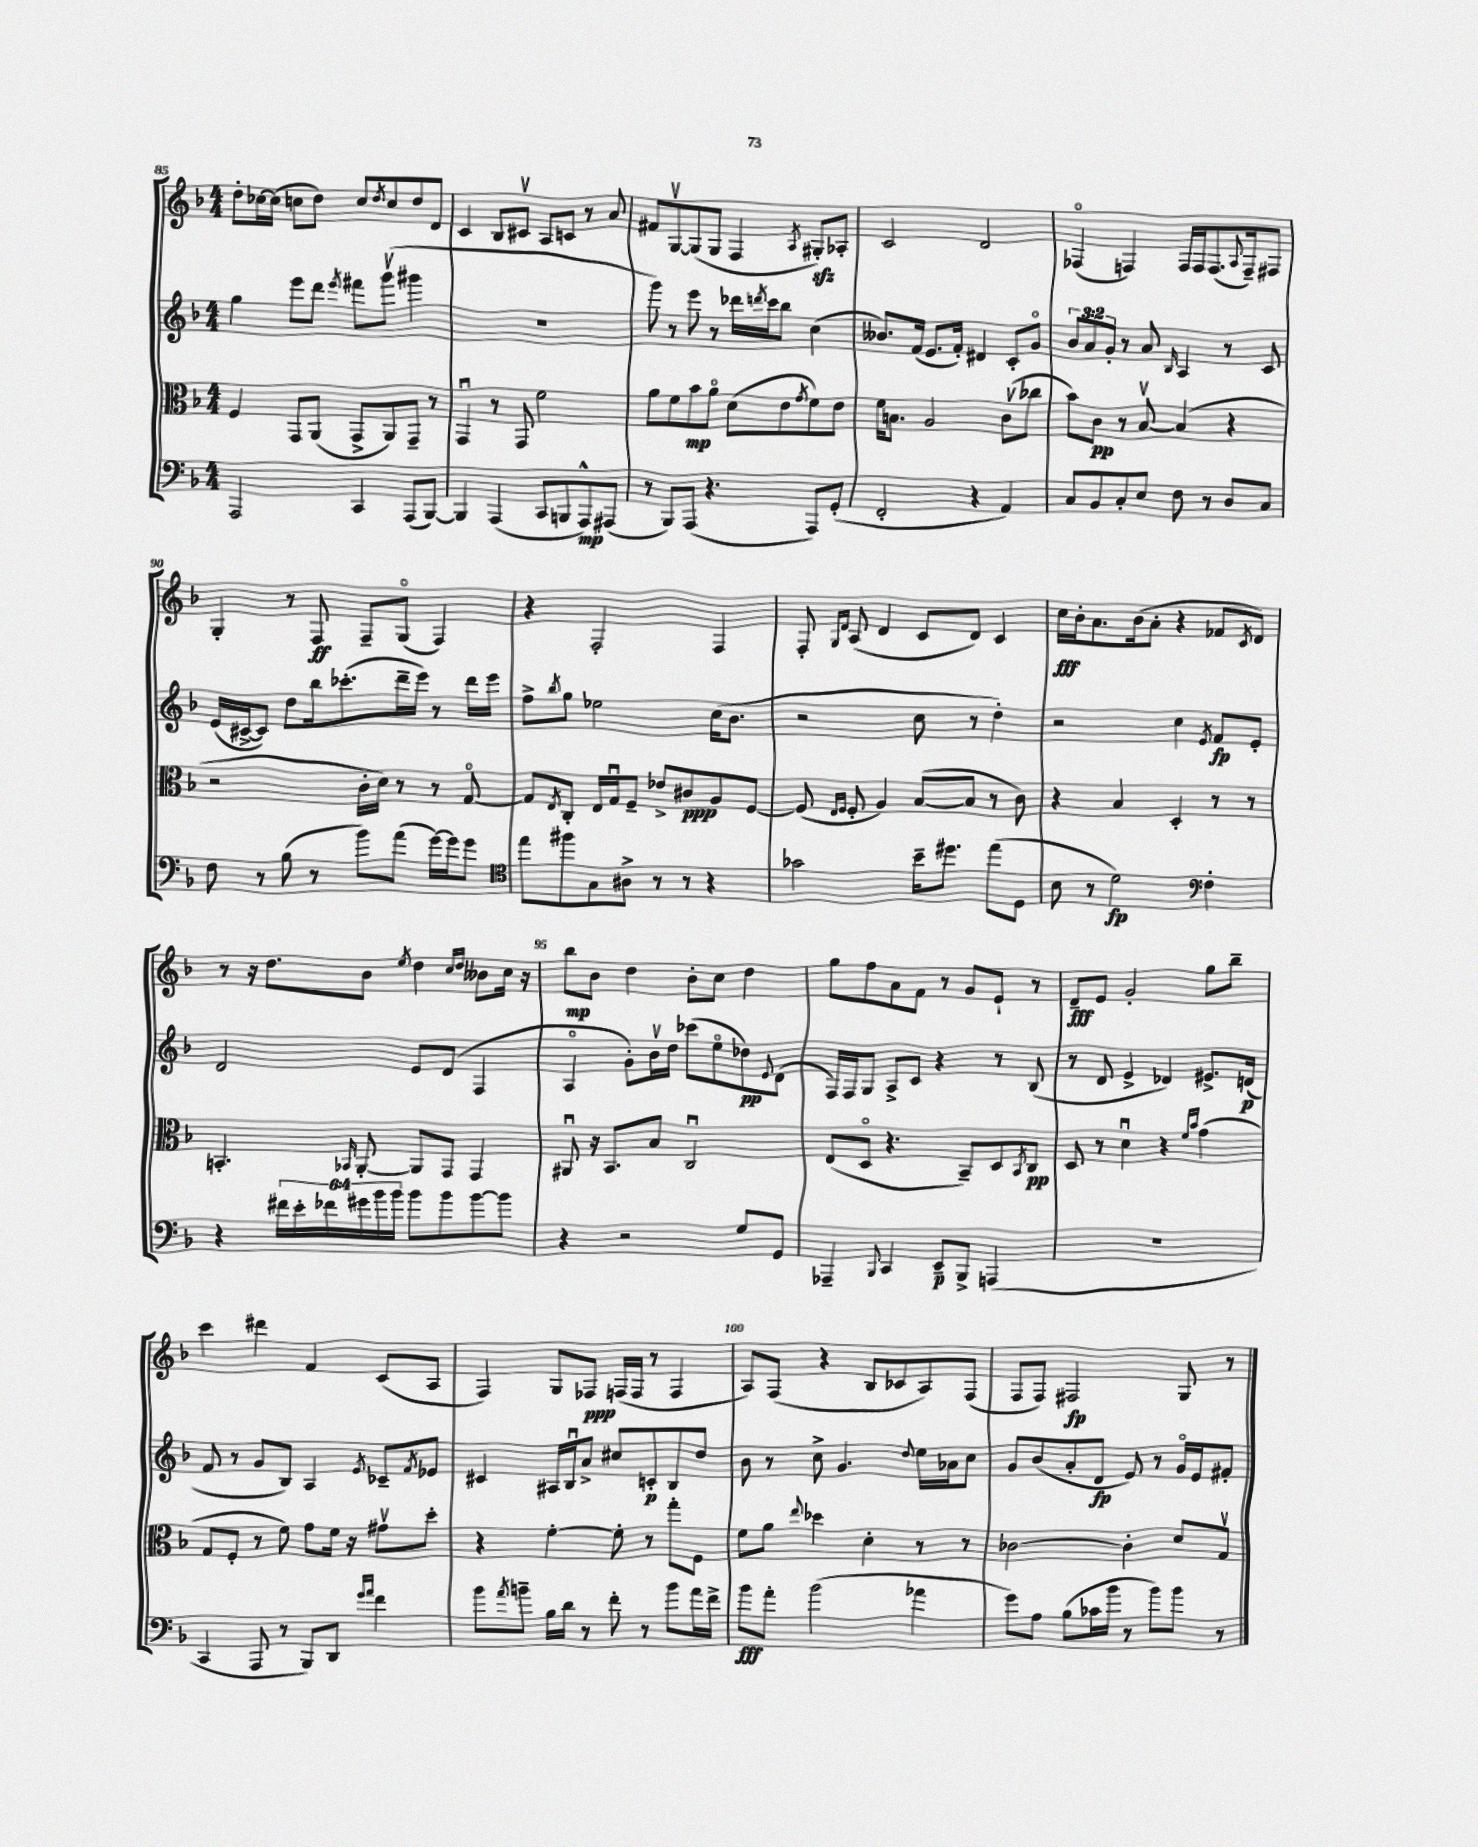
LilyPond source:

<<
\new StaffGroup <<
\new Staff = "s0" {
    \clef treble \key f \major \numericTimeSignature \time 4/4
    d''8-. ces''16~ ces''16( c''8 d''8) c''8 \acciaccatura { d''8 } c''8 d''8 d'8 |
    c'4 bes8 cis'8\upbow a8 c'8 r8 a'8 |
    fis'8 g8~\upbow g8( g8 f4 \acciaccatura { a8 } gis8-.\sfz) aes8-. |
    c'2 d'2 |
    fes4\flageolet( f4) f16 f16 f8.( \appoggiatura { a8 } f16--) fis8 |
    g4-. r8 f8\ff f8-- g8\flageolet( f4) |
    r4 f2-. f4 |
    f8-. \grace { g16 d'16 } a8( d'4 c'8 d'8) c'4 |
    c''16\fff bes'16-. a'8. bes'16( a'8-. r4 fes'8 \acciaccatura { c'8 } d'8) |
    r8 r16 d''8. bes'8 \acciaccatura { e''8 } d''4 \grace { c''16 d''16 } beses'8 c''16 r16 |
    bes''8\mp bes'8 d''4 bes'8-. c''8 d''4 |
    g''8 f''8 a'8 f'8 r8 g'8 e'8-! r8 |
    d'8--\fff e'8 g'2-. g''8 bes''8-- |
    c'''4 dis'''4 f'4 c'8( a8 |
    f4) g8 fes8\ppp f16( f16 r8 f4 |
    a8) f8( r4 bes8 ces'8 a8) f8( |
    f8 f8) fis2\fp g8 r8 \bar "|." |
}
\new Staff = "s1" {
    \clef treble \key f \major \numericTimeSignature \time 4/4 \override Staff.TupletNumber.text = #tuplet-number::calc-fraction-text
    g''4 e'''8 d'''8 \acciaccatura { e'''8 } fis'''8 g'''8\upbow( gis'''4 |
    R1 |
    g'''8) r8 e'''8 r8 des'''16 \acciaccatura { d'''8 } c'''16 bes''8 c''4( |
    beses'8.) f'16( e'8. f'16-.) dis'4 c'8-. g'8\flageolet |
    \tuplet 3/2 { bes'8 a'8 g'8-. } r8 a'8 \grace { bes16 } a4 r8 c'8 |
    e'16( cis'16~-> cis'8) d''8 bes''16 ces'''8.-.( d'''16-- e'''16) r8 d'''16 e'''16 |
    f''8-> \acciaccatura { bes''8 } g''8 ees''2 c''16( bes'8. |
    r2 c''8 r8 d''4-.) |
    r2 c''4 \acciaccatura { e'8 } f'8\fp e'8-. |
    d'2 e'8 d'8( f4 |
    a4\flageolet g'8-.) bes'16\upbow d''16 ces'''8( e''8\flageolet des''8\pp) \appoggiatura { e'8 } d'8( |
    f16) f16 g8 a8-> c'8 r4 r8 bes8( |
    r8 d'8 e'4-> des'4) eis'8.-> d'16\p( |
    f'8 r8 g'8 bes8) a4 \acciaccatura { e'8 } ces'8-- \acciaccatura { f'8 } ees'8 |
    cis'4 ais16 bes16\downbow a'8-> cis''8 c'8-.\p bes8 d''8 |
    bes'8 r8 c''8-> g'4. \appoggiatura { d''8 } e''16 aes'16 c''8 |
    g'8 bes'8( a'8-. d'8\fp e'8) r8 g'16\flageolet e'16 fis'8-. \bar "|." |
}
\new Staff = "s2" {
    \clef alto \key f \major \numericTimeSignature \time 4/4
    f4 g,8 a,8( g,8-> a,8) g,8-- r8 |
    g,4\downbow r8 g,8 f'2 |
    a'8 f'8 bes'8\mp a'8\flageolet d'8( e'8 \acciaccatura { g'8 } f'8) e'8 |
    f'16 b8. a2 c'8\upbow( ces''8 |
    bes'8) c'8\pp r8 bes8~\upbow bes4( r4 |
    r2 c'16-. d'16) r8 r8 g8~\flageolet |
    g8 \acciaccatura { e8 } c8-. e16 g16\downbow f8-- ees'8-> cis'8\ppp a8 f8~ |
    f8( \grace { e16 f16 } f8-. a4) bes8~( bes8 r8 c'8) |
    r4 bes4 d4-. r8 r8 |
    b,4.-. \grace { bes,16 } a,8~-. a,8 g,8 g,4 |
    ais,8\downbow r16 bes,8. bes8 c2\downbow |
    e8( d8\flageolet r4. bes,8--) d8 \acciaccatura { bes,8 } c8\pp |
    d8 r8 d'4\downbow r4 \grace { f'16 bes'16 } g'4( |
    g8 f8-. r8 f'8) g'8 f'16 r16 gis'8\upbow d''8-. |
    r4 f'4~-. f'8-. r8 g''8-. f8 |
    f'8 a'8 \appoggiatura { e''8 } des''4 d'4-. r8 r8 |
    ces'2~ ces'4-. d'8 g8\upbow \bar "|." |
}
\new Staff = "s3" {
    \clef bass \key f \major \numericTimeSignature \time 4/4 \override Staff.TupletNumber.text = #tuplet-number::calc-fraction-text
    a,,2 c,4 a,,8( bes,,8~) |
    bes,,4 a,,4( c,8 b,,8 a,,8-^\mp) ais,,8( |
    r8 bes,,8) a,,8( r4. a,,8) g,8-.( |
    f,2-. r4 a,4) |
    c8 bes,8 c8-. e8 f8 r8 d8 c8 |
    f8 r8 bes8( r8 bes'8) a'8( g'16~) g'16 g'8 |
    \clef tenor e''8 fis''8 g8 ais8-> r8 r8 r4 |
    ges'2 bes'16-- dis''8. e''8( d8 |
    bes8 r8 d'2\fp) \clef bass f4-. |
    r4 \tuplet 6/4 { fis'16 e'16-. fes'16 gis'16 bes'16 bes'16 } bes'8 bes'8 bes'8~ bes'8 |
    r4 r2 g8 g,8 |
    aes,,4-- \appoggiatura { bes,,8 } c,4 e,8--\p bes,,8-> a,,4( |
    R1 |
    c,4 a,,8 r8 bes,,8) d,8 \grace { g'16 a'16 } f'4 |
    bes'8 \acciaccatura { a'8 } b'8-- bes16 d'16 r8 f'8-. r8 b'8 a'16 f'16-> |
    bes'8\fff a'8-. bes'2( aes'4 |
    g'8) a8 bes8( ces'16 bes'16 r8 bes'8) bes'8 r8 \bar "|." |
}
>>
>>
\layout { \context { \Score currentBarNumber = #85 \override BarNumber.break-visibility = ##(#f #t #t) barNumberVisibility = #(every-nth-bar-number-visible 5) } }
